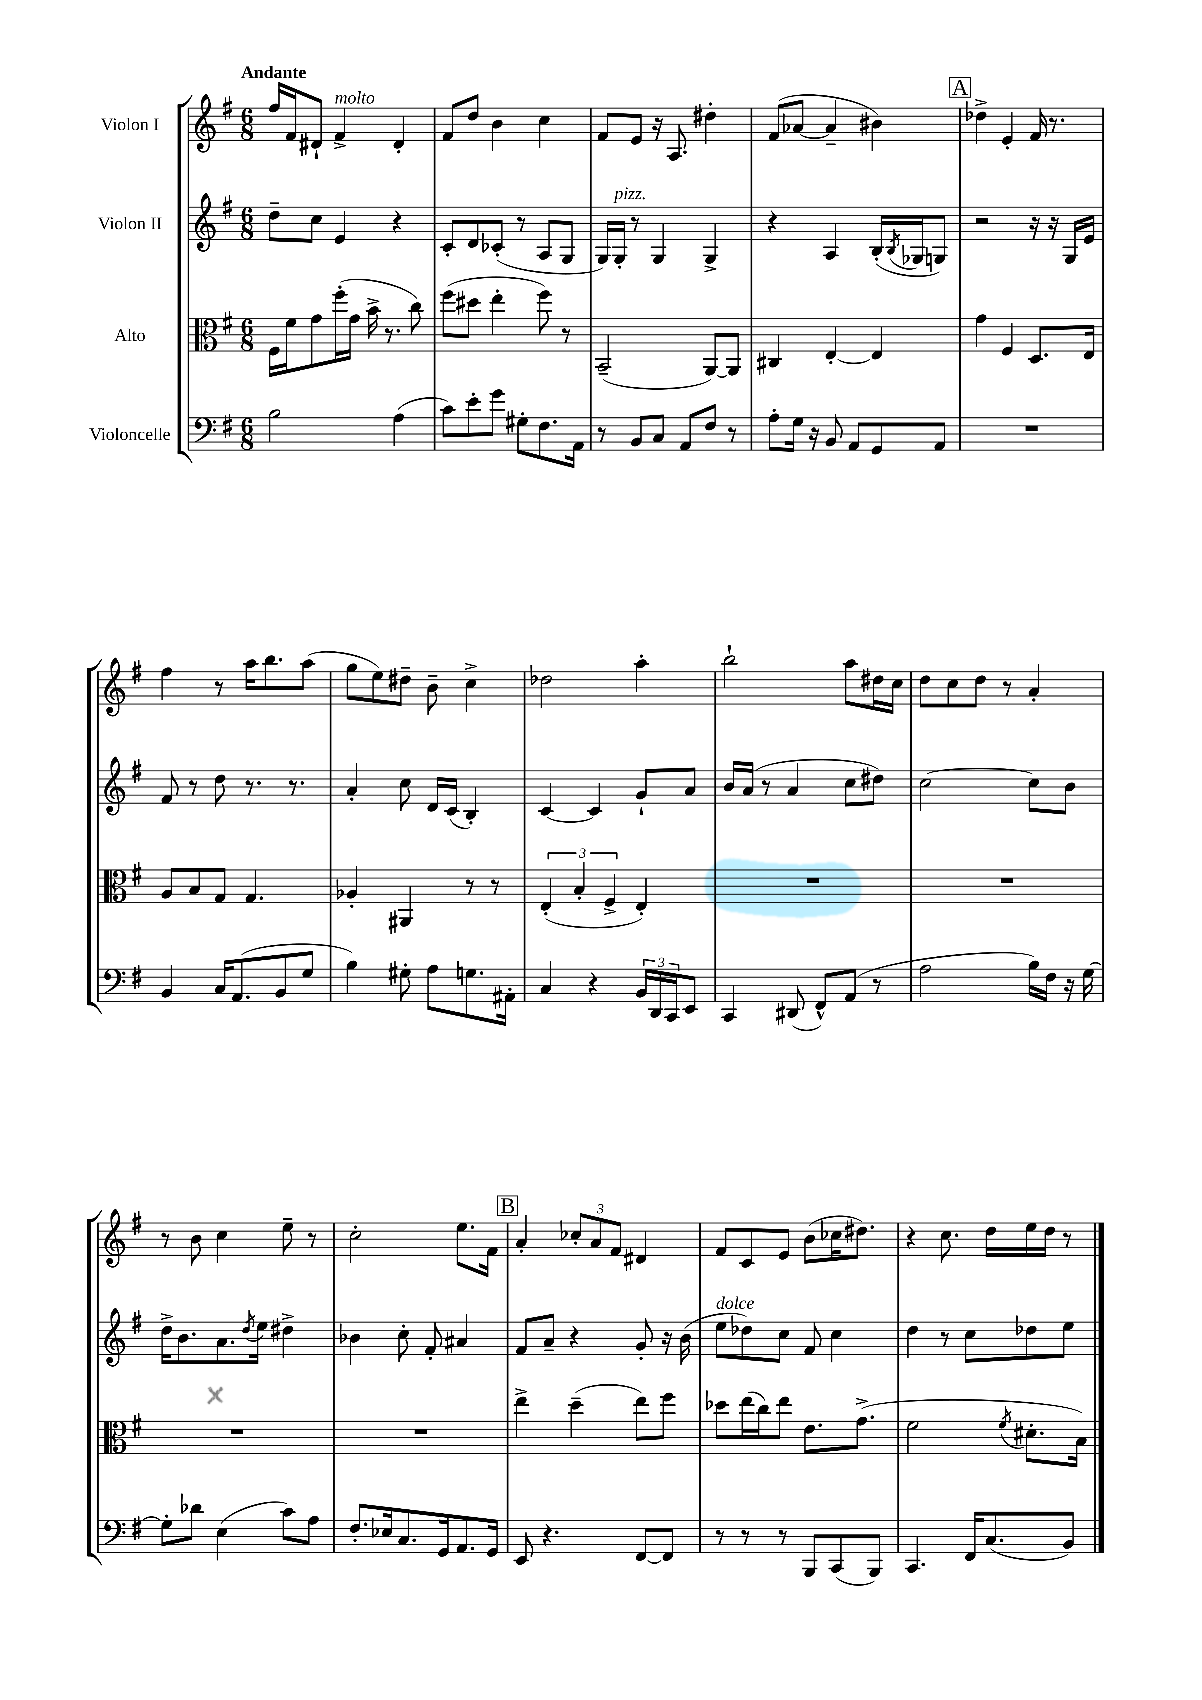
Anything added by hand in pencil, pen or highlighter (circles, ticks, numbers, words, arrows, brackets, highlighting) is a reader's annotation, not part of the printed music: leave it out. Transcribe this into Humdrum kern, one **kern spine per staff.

**kern	**kern	**kern	**kern
*part4	*part3	*part2	*part1
*staff4	*staff3	*staff2	*staff1
*I"Violoncelle	*I"Alto	*I"Violon II	*I"Violon I
*clefF4	*clefC3	*clefG2	*clefG2
*k[f#]	*k[f#]	*k[f#]	*k[f#]
*M6/8	*M6/8	*M6/8	*M6/8
=1	=1	=1	=1
!	!	!	!LO:TX:a:B:t=Andante
2B\	16F#\LL	8dd~\L	16ff#/LL
.	16f#\J	.	16f#/J
.	8g\	8cc\J	8d#X`/J
!	!	!	!LO:TX:a:i:t=molto
.	(16ff#'\L	4e/	4f#^/
.	16g\JJ	.	.
.	16b^\	.	.
.	8.r	.	.
(4A\	.	4r	4d#'/
.	8cc\)	.	.
=2	=2	=2	=2
8c\L)	(8ff#\L	8c'/L	8f#/L
8e'\	8dd#X\J	8d/	8dd/J
8g\J	4ee'\	(8c-X'/J	4b\
8G#X'\L	.	8r	.
8.F#\	8ff#\)	8A/L	4cc\
.	8r	8G/J	.
16AA\Jk	.	.	.
=3	=3	=3	=3
8r	(2BB~/	16G/LL)	8f#/L
!	!	!LO:TX:a:i:t=pizz.	!
.	.	16G'/JJ	.
8BB/L	.	8r	8e/J
8C/J	.	4G/	16r
.	.	.	8.A/
8AA/L	.	.	.
8F#/J	[8AA/L)	4G^/	4dd#X'\
8r	8AA/J]	.	.
=4	=4	=4	=4
8A'\L	4C#X/	4r	(8f#/L
16G\Jk	.	.	[8a-X/J
16r	.	.	.
8BB/	[4E'/	4A/	4a-~/]
8AA/L	.	.	.
8GG/	4E/]	(16B'/LL	4b#X\)
.	.	8qB/	.
.	.	16G-X/J	.
8AA/J	.	8Gn/J)	.
!!LO:REH:place=s1:t=A
=5	=5	=5	=5
2.r	4g\	2r	4dd-X^\
.	4F#/	.	4e'/
.	8.D/L	16r	16f#/
.	.	16r	8.r
.	.	16G/LL	.
.	16E/Jk	16e/JJ	.
!!LO:LB:g=z
=6	=6	=6	=6
4BB/	8A/L	8f#/	4ff#\
.	8B/	8r	.
16C/KL	8G/J	8dd\	8r
(8.AA/	.	.	.
.	4.G/	8.r	16aa\KL
.	.	.	8.bb\
8BB/	.	.	.
.	.	8.r	.
8G/J	.	.	(8aa\J
=7	=7	=7	=7
4B\)	4A-X'/	4a'/	8gg\L
.	.	.	8ee\)
8G#X'\	4AA#X/	8cc\	8dd#X~\J
8A\L	.	16d/LL	8b~\
.	.	(16c/JJ	.
8.Gn\	8r	4B'/)	4cc^\
.	8r	.	.
16AA#X'\Jk	.	.	.
=8	=8	=8	=8
4C/	(6E'/	[4c/	2dd-X\
.	6B'/	.	.
4r	.	4c/]	.
.	6F#^/	.	.
24BB/LL	4E'/)	8g`/L	4aa'\
24DD/	.	.	.
24CC/J	.	.	.
8EE/J	.	8a/J	.
=9	=9	=9	=9
4CC/	2.r	16b/LL	2bb`\
.	.	(16a/JJ	.
.	.	8r	.
(8DD#X/	.	4a/	.
8FF#^^/L)	.	.	.
(8AA/J	.	8cc\L	8aa\L
8r	.	8dd#X\J)	16dd#X\L
.	.	.	16cc\JJ
=10	=10	=10	=10
2A\	2.r	[2cc\	8dd\L
.	.	.	8cc\
.	.	.	8dd\J
.	.	.	8r
16B\LL)	.	8cc\L]	4a'/
16F#\JJ	.	.	.
16r	.	8b\J	.
[16G\	.	.	.
!!LO:LB:g=z
=11	=11	=11	=11
8G'\L]	2.r	16dd^\KL	8r
.	.	8.b\	.
8d-X\J	.	.	8b\
(4E\	.	8.a\	4cc\
.	.	8qdd/	.
.	.	16ee\Jk	.
8c\L)	.	4dd#X^\	8ee~\
8A\J	.	.	8r
=12	=12	=12	=12
8.F#'/L	2.r	4b-X\	2cc'\
16E-X/k	.	.	.
8.C/	.	8cc'\	.
.	.	8f#'/	.
16GG/k	.	.	.
8.AA/	.	4a#X/	8.ee\L
16GG/Jk	.	.	16f#\Jk
!!LO:REH:place=s1:t=B
=13	=13	=13	=13
8EE/	4ee^\	8f#/L	4a'/
4.r	.	8a~/J	.
.	(4dd~\	4r	12cc-X'/L
.	.	.	12a/
.	.	.	12f#/J
[8FF#/L	8ee\L)	8g'/	4d#X/
8FF#/J]	8ff#\J	16r	.
.	.	(16b\	.
=14	=14	=14	=14
!	!	!LO:TX:a:i:t=dolce	!
8r	8dd-X\L	8ee\L	8f#/L
8r	(16ee\L	8dd-X\)	8c/
.	16cc\J)	.	.
8r	8ee\J	8cc\J	8e/J
8BBB/L	8.e\L	8f#/	(8b\L
(8CC/	.	4cc\	16cc-X\K
.	(8.g^\J	.	8.dd#X\J)
8BBB/J)	.	.	.
=15	=15	=15	=15
4.CC/	2f#\	4dd\	4r
.	.	8r	8.cc\
16FF#/KL	.	8cc\L	.
(8.C/	.	.	16dd\LL
.	8qf#/	.	.
.	8.d#X'\L	8dd-X\	16ee\
.	.	.	16dd\JJ
8BB/J)	.	8ee\J	8r
.	16B\Jk)	.	.
==	==	==	==
*-	*-	*-	*-
